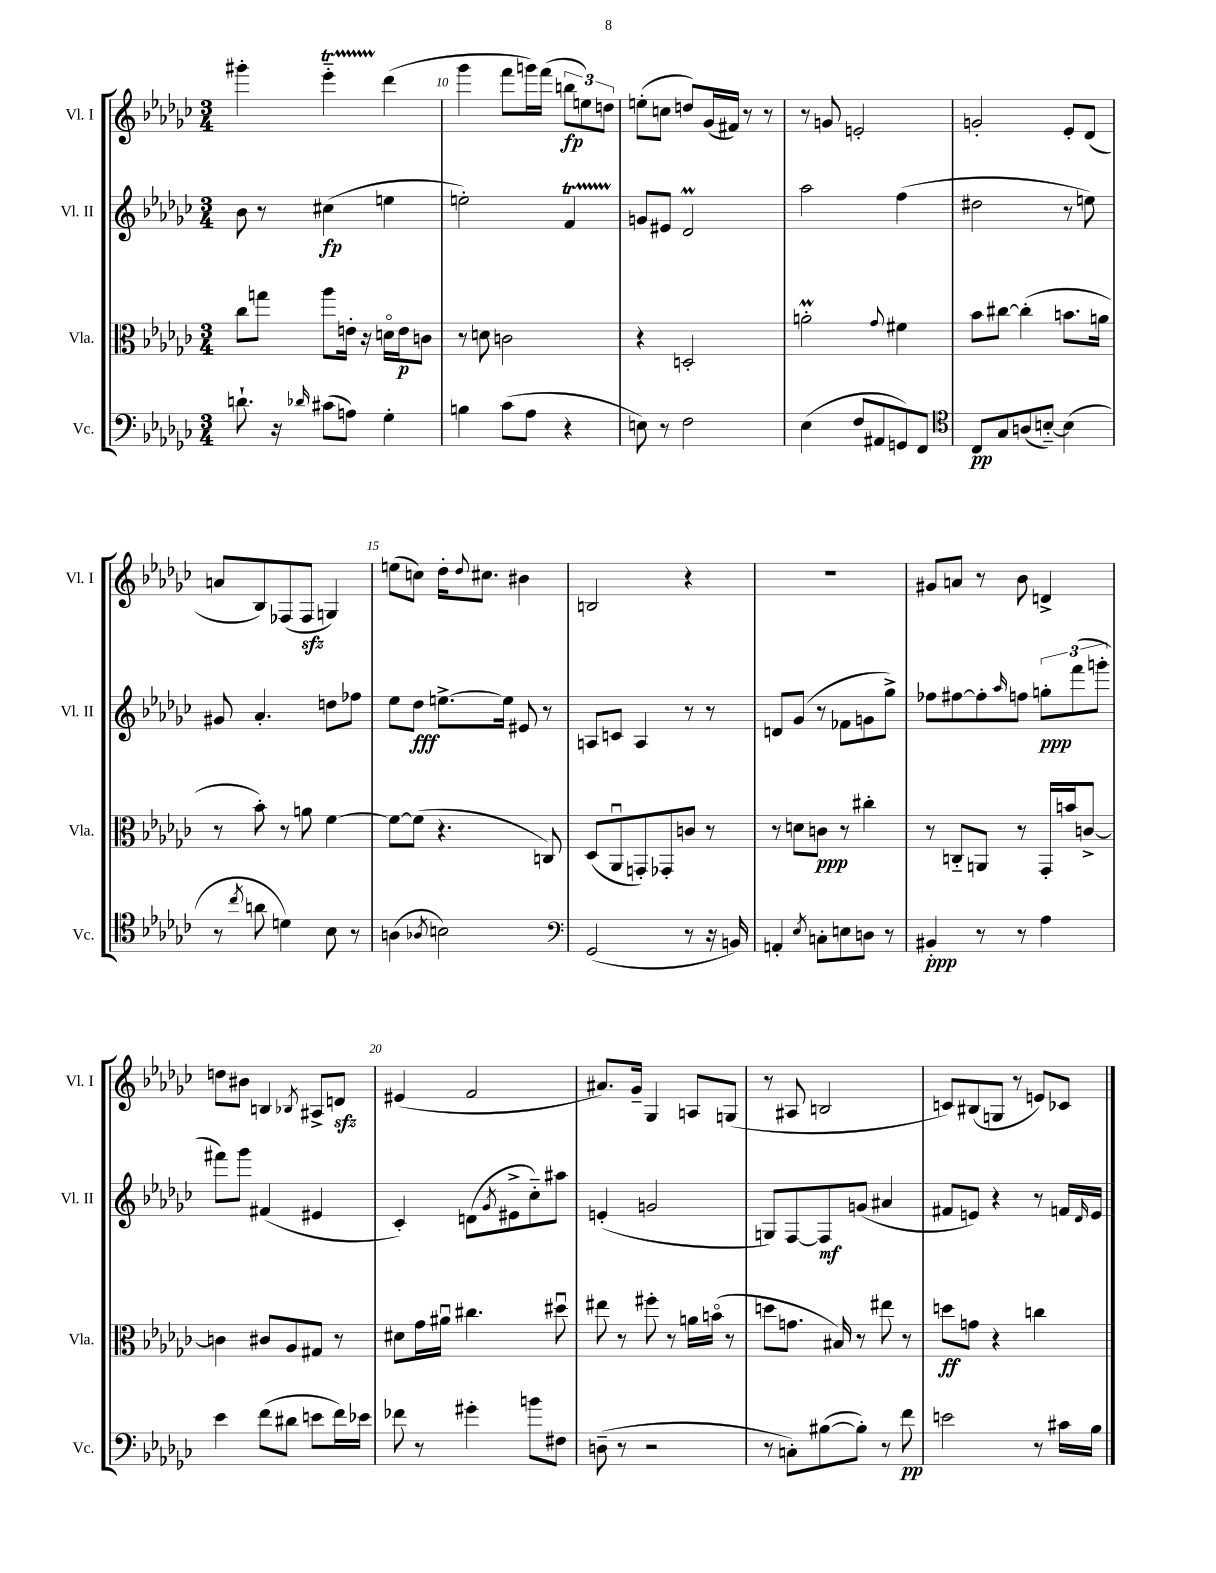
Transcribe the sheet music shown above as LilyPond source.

<<
\new StaffGroup <<
\new Staff = "s0" \with { instrumentName = "Vl. I" shortInstrumentName = "Vl. I" } {
    \clef treble \key ges \major \numericTimeSignature \time 3/4
    gis'''4-. ees'''4-_\startTrillSpan des'''4\stopTrillSpan( |
    ges'''4 f'''8 g'''16) f'''16( \tuplet 3/2 { b''8\fp e''8) d''8 } |
    e''8-.( c''8 d''8) ges'16( fis'16) r8 r8 |
    r8 g'8 e'2-. |
    g'2-. ees'8-. des'8( |
    a'8 bes8) fes8( fes8\sfz g4) |
    e''8( c''8) des''16-. \appoggiatura { des''8 } cis''8. bis'4 |
    b2 r4 |
    R2. |
    gis'8 a'8 r8 bes'8 d'4-> |
    d''8 bis'8 b4 \acciaccatura { bes8 } ais8-> d'8\sfz |
    eis'4( f'2 |
    ais'8.) ges'16-- ges4 a8 g8( |
    r8 ais8 b2 |
    c'8) bis8( g8 r8 e'8) ces'8 \bar "|." |
}
\new Staff = "s1" \with { instrumentName = "Vl. II" shortInstrumentName = "Vl. II" } {
    \clef treble \key ges \major \numericTimeSignature \time 3/4
    bes'8 r8 cis''4\fp( e''4 |
    e''2-.) f'4\startTrillSpan |
    g'8\stopTrillSpan eis'8 des'2\prall |
    aes''2 f''4( |
    dis''2 r8 e''8) |
    gis'8 aes'4.-. d''8 fes''8 |
    ees''8 des''8\fff e''8.~-> e''16 eis'8 r8 |
    a8 c'8 a4 r8 r8 |
    d'8 ges'8( r8 fes'8 g'8 ges''8->) |
    fes''8 fis''8~ fis''8-. \grace { aes''16 } f''8 \tuplet 3/2 { g''8-.\ppp f'''8( g'''8-. } |
    fis'''8) ges'''8 fis'4( eis'4 |
    ces'4-.) d'8( \acciaccatura { ges'8 } eis'8-> ces''8-_) ais''8 |
    e'4-.( g'2 |
    g8) f8~ f8\mf g'8( ais'4 |
    fis'8 e'8) r4 r8 f'16 \grace { des'16 } e'16 \bar "|." |
}
\new Staff = "s2" \with { instrumentName = "Vla." shortInstrumentName = "Vla." } {
    \clef alto \key ges \major \numericTimeSignature \time 3/4
    ces''8 g''8 aes''8 e'16-. r16 d'16\flageolet e'16\p c'8 |
    r8 d'8 c'2 |
    r4 d2-. |
    a'2-.\prall \appoggiatura { ges'8 } fis'4 |
    bes'8 cis''8~ cis''4-.( b'8. a'16 |
    r8 bes'8-.) r8 a'8 f'4~ |
    f'8~ f'8( r4. c8) |
    des8( aes,8\downbow g,8-.) ges,8-. c'8 r8 |
    r8 d'8 c'8\ppp r8 cis''4-. |
    r8 c8-_ a,8 r8 ges,16-. b'16 c'8~-> |
    c'4 cis'8 aes8 gis8 r8 |
    dis'8 ges'16 ais'16\downbow cis''4. dis''8\downbow |
    eis''8 r8 fis''8-. r8 a'16 b'16\flageolet( r8 |
    d''8 g'8. bis16) r8 eis''8 r8 |
    d''8\ff g'8 r4 c''4 \bar "|." |
}
\new Staff = "s3" \with { instrumentName = "Vc." shortInstrumentName = "Vc." } {
    \clef bass \key ges \major \numericTimeSignature \time 3/4
    d'8.-! r16 \grace { des'16 } cis'8( a8) ges4-. |
    b4 ces'8( aes8 r4 |
    e8) r8 f2 |
    ees4( f8 ais,8 g,8) f,8 |
    \clef tenor ces8\pp ges8 a8( b8~-_) b4( |
    r8 \acciaccatura { ces''8 } a'8 d'4) bes8 r8 |
    a4( \acciaccatura { aes8 } b2) |
    \clef bass ges,2( r8 r16 b,16) |
    a,4-. \acciaccatura { ees8 } c8-. e8 d8 r8 |
    bis,4-.\ppp r8 r8 aes4 |
    ees'4 f'8( dis'8 e'8 f'16) ees'16 |
    fes'8 r8 gis'4-. b'8 fis8 |
    d8--( r8 r2 |
    r8 c8-.) bis8~( bis8-.) r8 f'8\pp |
    e'2 r8 cis'16 bes16 \bar "|." |
}
>>
>>
\layout { \context { \Score currentBarNumber = #9 \override BarNumber.break-visibility = ##(#f #t #t) barNumberVisibility = #(every-nth-bar-number-visible 5) } }
